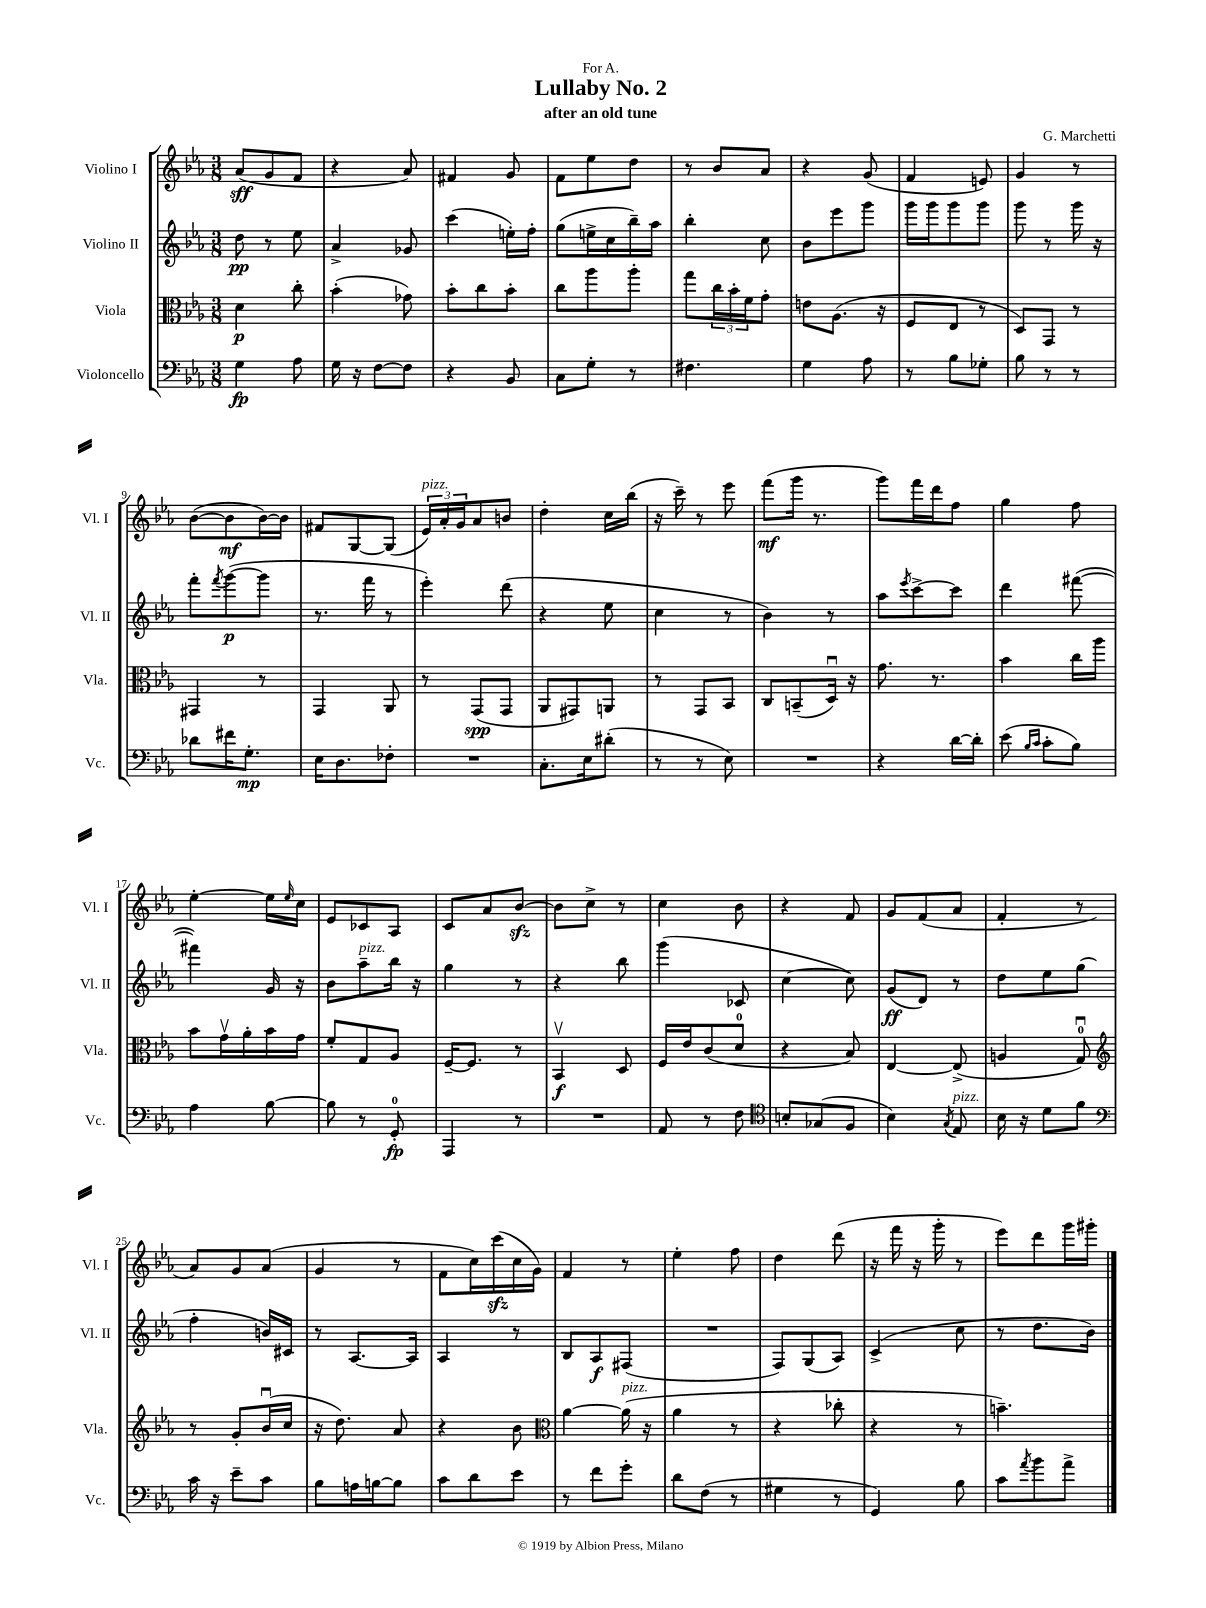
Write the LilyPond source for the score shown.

\header { title = "Lullaby No. 2" composer = "G. Marchetti" subtitle = "after an old tune" dedication = "For A." }
<<
\new StaffGroup <<
\new Staff = "s0" \with { instrumentName = "Violino I" shortInstrumentName = "Vl. I" } {
    \clef treble \key ees \major \numericTimeSignature \time 3/8
    aes'8\sff( g'8 f'8 |
    r4 aes'8) |
    fis'4 g'8 |
    f'8 ees''8 d''8 |
    r8 bes'8 aes'8 |
    r4 g'8( |
    f'4 e'8) |
    g'4 r8 |
    bes'8~( bes'8\mf bes'16~) bes'16 |
    fis'8 g8~ g8( |
    \tuplet 3/2 { ees'16^\markup { \italic "pizz." }) aes'16-. g'16 } aes'8 b'8 |
    d''4-. c''16 bes''16( |
    r16 c'''16--) r8 ees'''8 |
    f'''8\mf( g'''16 r8. |
    g'''8) f'''16 d'''16 f''8 |
    g''4 f''8 |
    ees''4~-. ees''16 \grace { ees''16 } c''16 |
    ees'8 ces'8 aes8 |
    c'8 aes'8 bes'8~\sfz |
    bes'8 c''8-> r8 |
    c''4 bes'8 |
    r4 f'8 |
    g'8 f'8( aes'8 |
    f'4-. r8 |
    aes'8) g'8 aes'8( |
    g'4 r8 |
    f'8 c''16) c'''16\sfz( c''16 g'16) |
    f'4 r8 |
    ees''4-. f''8 |
    d''4 d'''8( |
    r16 f'''16 r16 g'''16-. r8 |
    ees'''8) d'''8 g'''16 gis'''16-. \bar "|." |
}
\new Staff = "s1" \with { instrumentName = "Violino II" shortInstrumentName = "Vl. II" } {
    \clef treble \key ees \major \numericTimeSignature \time 3/8
    d''8\pp r8 ees''8 |
    aes'4-> ges'8 |
    c'''4( e''16-.) f''16-. |
    g''8( e''16-> c''16 bes''16--) aes''16 |
    bes''4-. c''8 |
    bes'8 ees'''8 g'''8 |
    g'''16 g'''16 g'''8 g'''8 |
    g'''8 r8 g'''16 r16 |
    f'''8-. \acciaccatura { f'''8 } g'''8~\p( g'''8 |
    r8. f'''16 r8 |
    ees'''4-.) d'''8( |
    r4 ees''8 |
    c''4 r8 |
    bes'4) r8 |
    aes''8 \acciaccatura { ees'''8 } c'''8~-> c'''8 |
    d'''4 fis'''8~( |
    fis'''4) g'16 r16 |
    bes'8 aes''8--^\markup { \italic "pizz." } bes''16 r16 |
    g''4 r8 |
    r4 bes''8 |
    g'''4( ces'8 |
    c''4~ c''8) |
    g'8\ff( d'8) r8 |
    d''8 ees''8 g''8( |
    f''4-. b'16) cis'16 |
    r8 aes8.~ aes16 |
    aes4 r8 |
    bes8 aes8\f fis8( |
    R4. |
    f8) g8( aes8) |
    c'4->( c''8 |
    r8 d''8. bes'16) \bar "|." |
}
\new Staff = "s2" \with { instrumentName = "Viola" shortInstrumentName = "Vla." } {
    \clef alto \key ees \major \numericTimeSignature \time 3/8
    d'4\p c''8-. |
    bes'4-.( ges'8) |
    bes'8-. c''8 bes'8-. |
    c''8 aes''8 aes''8-. |
    g''8 \tuplet 3/2 { c''16 bes'16-. f'16 } g'8-. |
    e'8 aes8.( r16 |
    f8 ees8 r8 |
    d8) g,8 r8 |
    gis,4 r8 |
    g,4 aes,8 |
    r8 g,8\spp( g,8 |
    aes,8 gis,8) a,8 |
    r8 g,8 bes,8 |
    c8 b,8--( d16\downbow) r16 |
    g'8. r8. |
    bes'4 c''16 aes''16 |
    bes'8 g'16\upbow aes'16-. bes'16 g'16 |
    f'8-. g8 aes8 |
    f16~-- f8. r8 |
    bes,4\upbow\f d8 |
    f16 ees'16 c'8( d'8-0 |
    r4 bes8) |
    ees4~ ees8->( |
    a4 g8-0\downbow) |
    \clef treble r8 g'8-. bes'16\downbow( c''16 |
    r16 d''8.) aes'8 |
    r4 bes'8 |
    \clef alto aes'4~ aes'16^\markup { \italic "pizz." }( r16 |
    aes'4 r8 |
    r4 ces''8-. |
    r4 r8 |
    b'4.--) \bar "|." |
}
\new Staff = "s3" \with { instrumentName = "Violoncello" shortInstrumentName = "Vc." } {
    \clef bass \key ees \major \numericTimeSignature \time 3/8
    g4\fp aes8 |
    g16 r16 f8~ f8 |
    r4 bes,8 |
    c8 g8-. r8 |
    fis4. |
    g4 aes8 |
    r8 bes8 ges8-. |
    bes8 r8 r8 |
    des'8 fis'16 g8.-.\mp |
    ees16 d8. fes8-. |
    R4. |
    c8.-. ees16 dis'8-.( |
    r8 r8 ees8) |
    R4. |
    r4 d'16~ d'16-. |
    ees'8( \grace { bes16 c'16 } c'8-. bes8) |
    aes4 bes8~ |
    bes8 r8 g,8-0-.\fp |
    aes,,4 r8 |
    R4. |
    aes,8 r8 f8 |
    \clef tenor b8-. ges8( f8 |
    bes4) \acciaccatura { g8 } ees8^\markup { \italic "pizz." } |
    bes16 r16 d'8 f'8 |
    \clef bass c'16 r16 ees'8-- c'8 |
    bes8 a16 b16~ b8 |
    c'8 d'8 ees'8 |
    r8 f'8 g'8-. |
    d'8 f8( r8 |
    gis4 r8 |
    g,4) bes8 |
    c'8 \acciaccatura { aes'8 } bes'8 aes'8-> \bar "|." |
}
>>
>>
